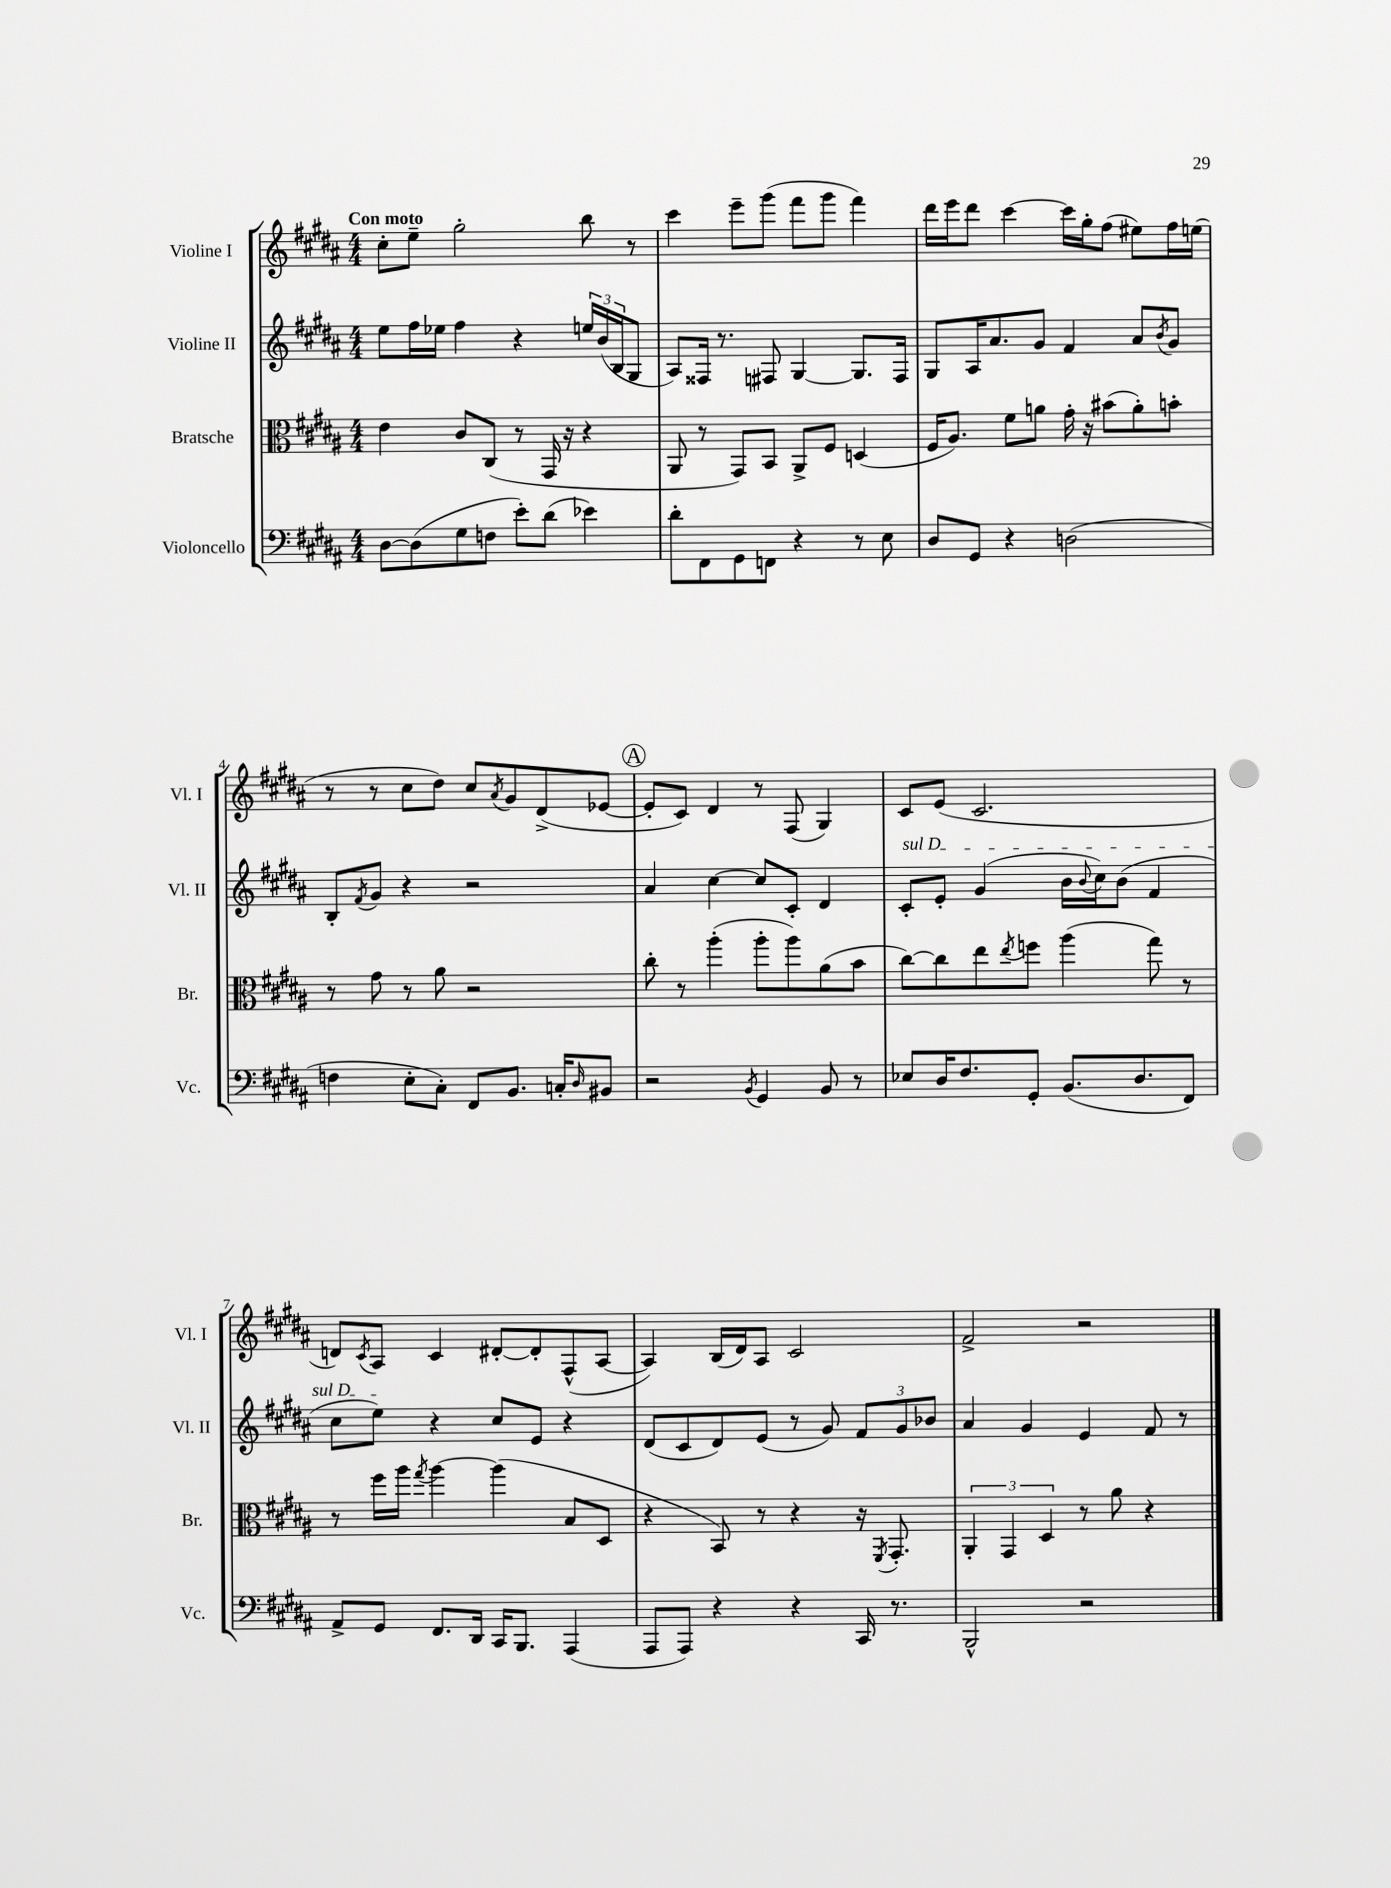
<<
\new StaffGroup <<
\new Staff = "s0" \with { instrumentName = "Violine I" shortInstrumentName = "Vl. I" } {
    \clef treble \key b \major \numericTimeSignature \time 4/4 \tempo "Con moto"
    cis''8-. e''8-- gis''2-. b''8 r8 |
    cis'''4 e'''8-- gis'''8( fis'''8 gis'''8 fis'''4) |
    dis'''16 e'''16 dis'''8 cis'''4~ cis'''16 gis''16-. fis''8( eis''8) fis''16 e''16( |
    r8 r8 cis''8 dis''8) cis''8 \acciaccatura { ais'8 } gis'8 dis'8->( ees'8~ |
    \mark \markup { \circle "A" } ees'8-. cis'8) dis'4 r8 fis8( gis4) |
    cis'8 e'8( cis'2. |
    d'8) \acciaccatura { cis'8 } ais8 cis'4 dis'8~-. dis'8-. fis8-^( ais8~ |
    ais4) b16( dis'16) ais8 cis'2 |
    fis'2-> r2 \bar "|." |
}
\new Staff = "s1" \with { instrumentName = "Violine II" shortInstrumentName = "Vl. II" } {
    \clef treble \key b \major \numericTimeSignature \time 4/4
    e''8 fis''16 ees''16 fis''4 r4 \tuplet 3/2 { e''16 b'16( b16 } gis8 |
    ais8) fisis16 r8. fis8 gis4~ gis8. fis16 |
    gis8 ais16 ais'8. gis'8 fis'4 ais'8 \acciaccatura { b'8 } gis'8 |
    b8-. \acciaccatura { fis'8 } gis'8 r4 r2 |
    \mark \markup { \circle "A" } ais'4 cis''4~ cis''8 cis'8-. dis'4 |
    \once \override TextSpanner.bound-details.left.text = \markup { \italic "sul D" } cis'8-.\startTextSpan e'8-. gis'4( b'16 \appoggiatura { b'8 } cis''16) b'8( fis'4 |
    cis''8 e''8\stopTextSpan) r4 cis''8 e'8 r4 |
    dis'8( cis'8 dis'8) e'8( r8 gis'8) \tuplet 3/2 { fis'8 gis'8 bes'8 } |
    ais'4 gis'4 e'4 fis'8 r8 \bar "|." |
}
\new Staff = "s2" \with { instrumentName = "Bratsche" shortInstrumentName = "Br." } {
    \clef alto \key b \major \numericTimeSignature \time 4/4
    e'4 cis'8 cis8( r8 gis,16 r16 r4 |
    ais,8 r8 gis,8) b,8 ais,8-> fis8 d4( |
    fis16 ais8.) fis'8 a'8 gis'16-. r16 bis'8( a'8-.) b'8-. |
    r8 gis'8 r8 ais'8 r2 |
    \mark \markup { \circle "A" } cis''8-. r8 ais''4-.( ais''8-. ais''8) ais'8( b'8 |
    cis''8~) cis''8 e''8 \acciaccatura { e''8 } f''8 ais''4( gis''8) r8 |
    r8 fis''16 ais''16 \acciaccatura { gis''8 } ais''4~ ais''4( b8 dis8 |
    r4 b,8) r8 r4 r16 \acciaccatura { fis,8 } gis,8.-. |
    \tuplet 3/2 { ais,4-. gis,4 dis4 } r8 ais'8 r4 \bar "|." |
}
\new Staff = "s3" \with { instrumentName = "Violoncello" shortInstrumentName = "Vc." } {
    \clef bass \key b \major \numericTimeSignature \time 4/4
    dis8~ dis8( gis8 f8 e'8-.) dis'8( ees'4) |
    dis'8-. fis,8 gis,8 f,8 r4 r8 e8 |
    dis8 gis,8 r4 d2( |
    f4 e8-. cis8-.) fis,8 b,8. c16-. \grace { dis16 } bis,8 |
    \mark \markup { \circle "A" } r2 \acciaccatura { b,8 } gis,4 b,8 r8 |
    ees8 dis16 fis8. gis,8-. b,8.( dis8. fis,8) |
    ais,8-> gis,8 fis,8. dis,16 cis,16 b,,8. ais,,4( |
    ais,,8 ais,,8) r4 r4 cis,16 r8. |
    b,,2-^ r2 \bar "|." |
}
>>
>>
